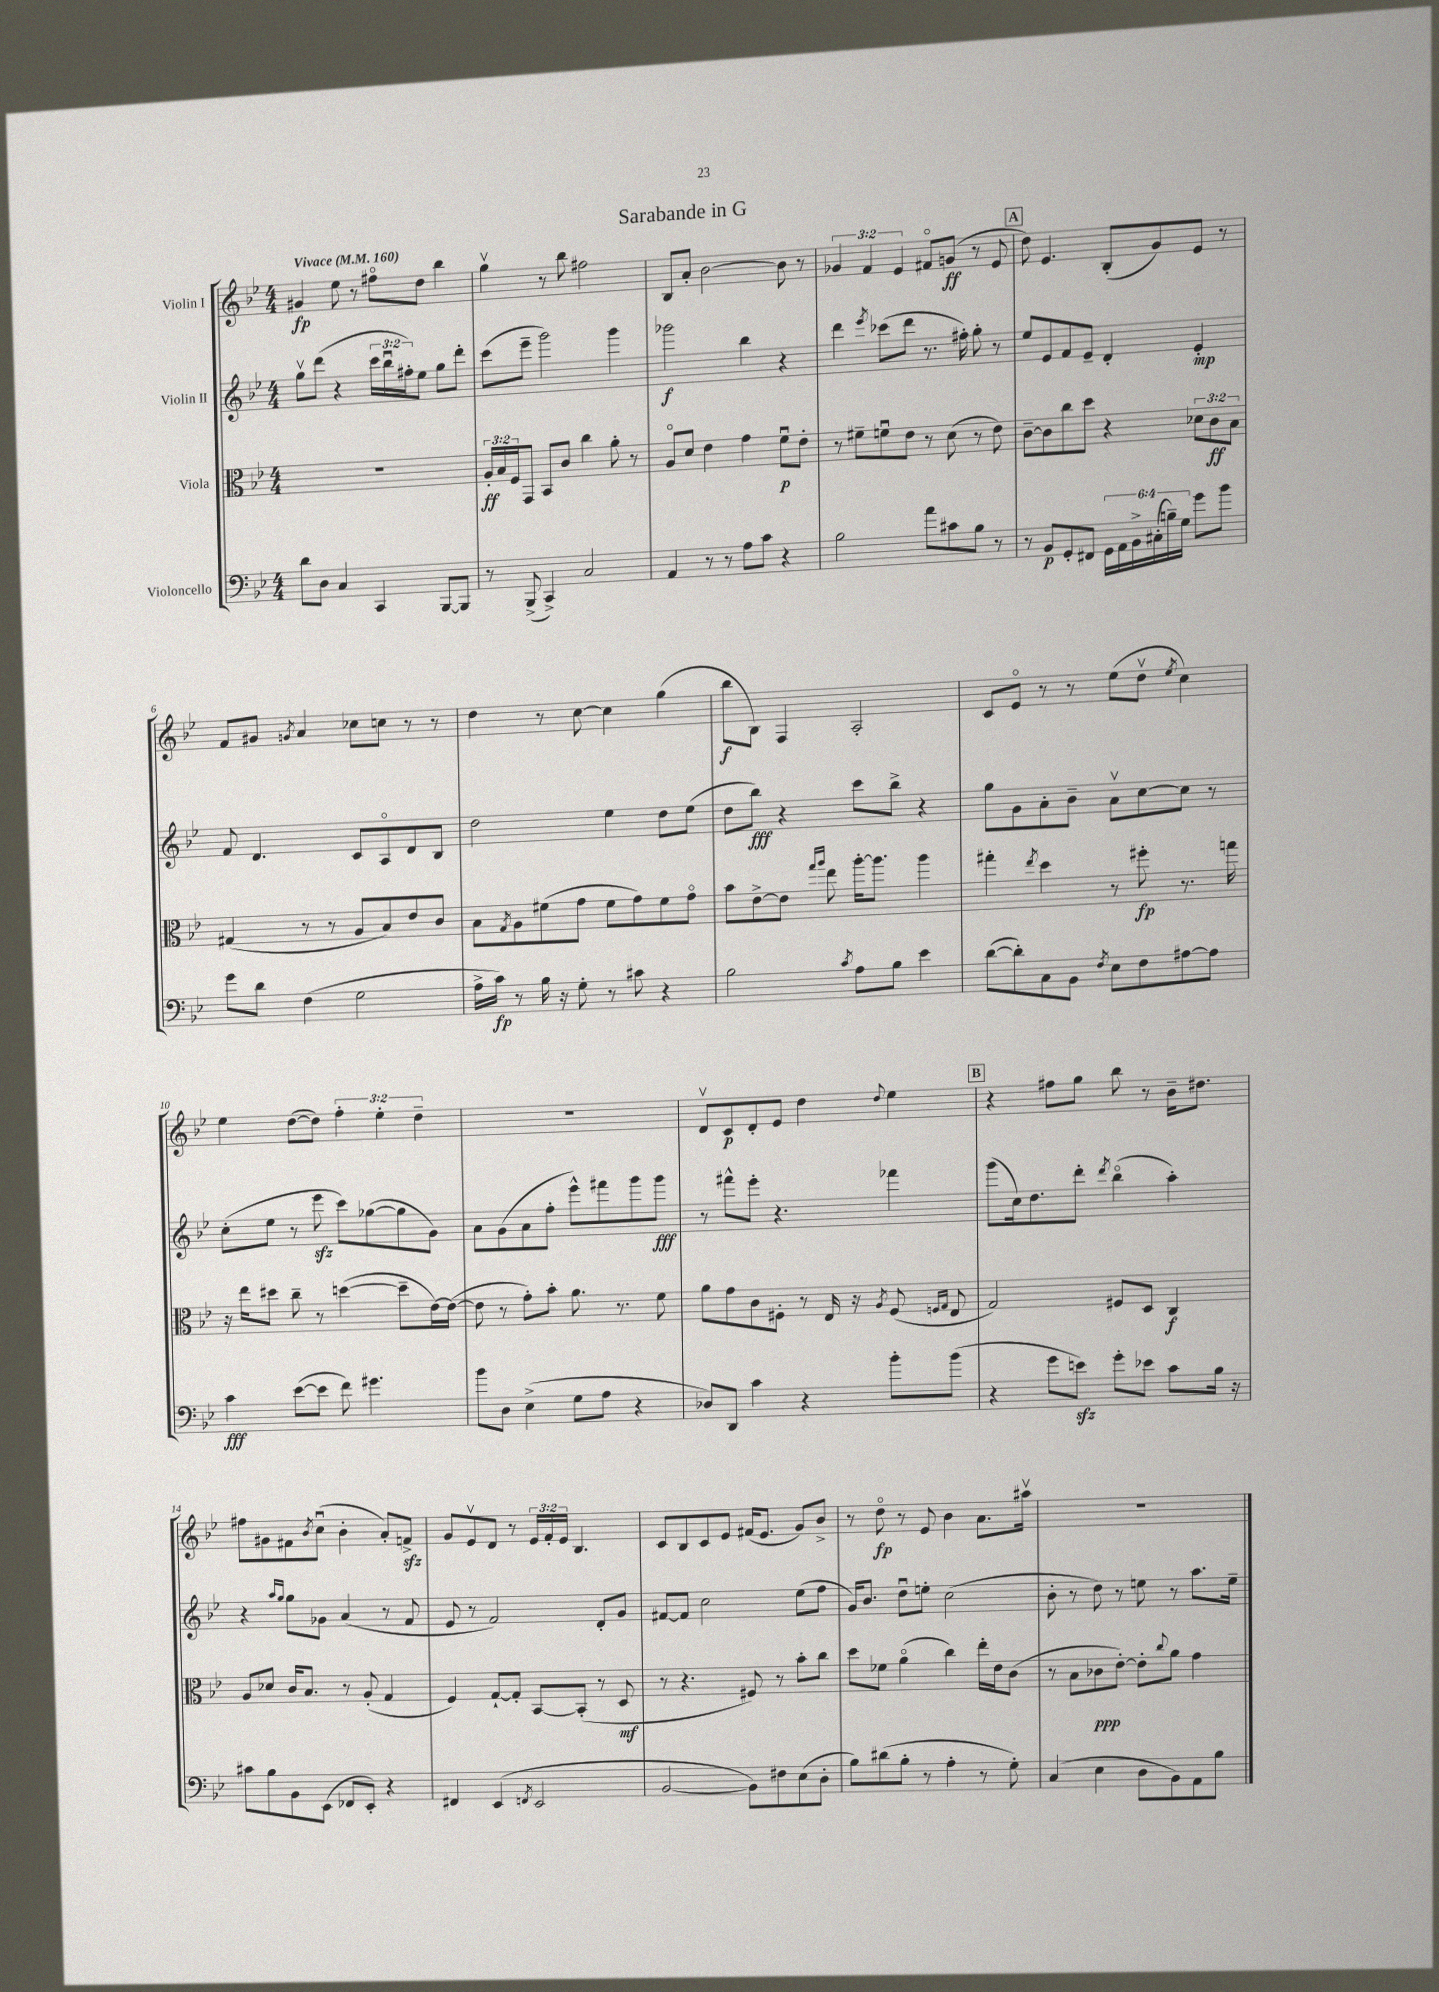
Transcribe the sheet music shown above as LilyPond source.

\header { title = "Sarabande in G" }
<<
\new StaffGroup <<
\new Staff = "s0" \with { instrumentName = "Violin I" } {
    \clef treble \key bes \major \numericTimeSignature \time 4/4 \override Staff.TupletNumber.text = #tuplet-number::calc-fraction-text \tempo "Vivace" 4 = 160
    gis'4\fp ees''8 r8 fis''8\flageolet d''8 bes''4 |
    g''4\upbow r8 bes''8 fis''2 |
    bes8 a'8-. bes'2~ bes'8 r8 |
    \tuplet 3/2 { ges'4 f'4 ees'4 } fis'8\flageolet g'8\ff( r8 ees'8 |
    \mark \markup { \box "A" } d''8) ees'4. bes8-.( g'8) ees'8 r8 |
    f'8 gis'8 \acciaccatura { g'8 } a'4 ces''8 c''8 r8 r8 |
    d''4 r8 c''8~ c''4 g''4( |
    bes''8\f bes8) f4 a2-. |
    c'8 ees'8\flageolet r8 r8 ees''8( d''8\upbow \acciaccatura { ees''8 } c''4) |
    ees''4 d''8~( d''8) \tuplet 3/2 { f''4-. ees''4-. d''4-- } |
    R1 |
    d'8\upbow c'8\p d'8-. ees'8 d''4 \appoggiatura { d''8 } ees''4 |
    \mark \markup { \box "B" } r4 fis''8 g''8 bes''8 r8 bes'16-- dis''8. |
    fis''8 gis'8 fis'8 \acciaccatura { bes'8 } c''8\downbow( bes'4-. a'8-.) f'8->\sfz |
    g'8 ees'8\upbow d'8 r8 \tuplet 3/2 { ees'16 f'16-. ees'16 } bes4. |
    c'8 bes8 c'8 ees'8 fis'16( ees'8. g'8) bes'8-> |
    r8 d''8\flageolet\fp r8 ees'8 bes'4 a'8. ais''16\upbow |
    R1 \bar "|." |
}
\new Staff = "s1" \with { instrumentName = "Violin II" } {
    \clef treble \key bes \major \numericTimeSignature \time 4/4 \override Staff.TupletNumber.text = #tuplet-number::calc-fraction-text
    g''8\upbow d'''8( r4 \tuplet 3/2 { c'''16 bes''16\downbow fis''16-.) } ees''8 g''8 d'''8-. |
    c'''8( ees'''8-- g'''2) g'''4 |
    ges'''2\f bes''4 r4 |
    d'''4 \acciaccatura { ees'''8 } ces'''8( d'''8 r8. fis''16-.) g''8-. r8 |
    \mark \markup { \box "A" } ees''8 ees'8 f'8 ees'8-- d'4-. ees'4-.\mp |
    f'8 d'4. c'8 a8\flageolet d'8 bes8 |
    d''2 ees''4 d''8 ees''8( |
    d''8 bes''8\fff) r4 c'''8 bes''8-> r4 |
    g''8 g'8 a'8-. bes'8-- a'8\upbow c''8~ c''8 r8 |
    c''8-.( ees''8 r8 ees'''8\sfz c'''8) ges''8~( ges''8 g'8) |
    a'8 g'8( a'8 f''8-. ees'''8-^) fis'''8 g'''8 g'''8\fff |
    r8 fis'''8-^ ees'''8-. r4. fes'''4 |
    \mark \markup { \box "B" } g'''8( c''16) d''8. d'''8-. \acciaccatura { d'''8 } bes''4\flageolet( a''4-.) |
    r4 \grace { a''16 g''16 } g''8 ges'8 a'4( r8 f'8 |
    ees'8 r8 f'2) d'8-. g'8 |
    fis'8~ fis'8 c''2 ees''8( f''8 |
    g'16) bes'8. d''8\downbow e''8-. c''2( |
    bes'8-. r8 d''8) r8 e''8 r8 a''8. e''16-- \bar "|." |
}
\new Staff = "s2" \with { instrumentName = "Viola" } {
    \clef alto \key bes \major \numericTimeSignature \time 4/4 \override Staff.TupletNumber.text = #tuplet-number::calc-fraction-text
    R1 |
    \tuplet 3/2 { a16-.\ff bes16 f16 } g,8 bes,8 c'8 c''4 a'8-. r8 |
    a8\flageolet d'8 ees'4 g'4 f'8\downbow\p ees'8-. |
    r8 fis'8-- f'8\downbow ees'8 r8 d'8( r8 ees'8) |
    \mark \markup { \box "A" } c'8~-- c'8 c''8 d''8 r4 \tuplet 3/2 { des'8 c'8\ff bes8 } |
    gis4( r8 r8 a8 bes8) ees'8 c'8 |
    bes8 \acciaccatura { g8 } a8 fis'8( g'8 fis'8 g'8) fis'8 g'8\flageolet |
    bes'8 ees'8~-> ees'8 \grace { g''16 a''16 } ees''8 a''16~-. a''8. a''4 |
    gis''4-. \acciaccatura { ees''8 } d''4 r8 fis''8-.\fp r8. g''16 |
    r16 ees''16 dis''8 c''8-- r8 d''4~( d''8-- ees'16~) ees'16~( |
    ees'8 r8 g'8-.) bes'8-. a'8. r8. f'8 |
    a'8 g'8 c'8 fis8-. r8 ees16 r16 \acciaccatura { a8 } fis8( \grace { f16 g16 } ees8 |
    \mark \markup { \box "B" } g2) fis8 d8 c4\f |
    a8 des'8 c'16 bes8. r8 a8-.( g4 |
    f4) g8~-! g8-. bes,8~ bes,8-.( r8 d8\mf |
    r8 r4. fis8) r8 bes'8-. c''8 |
    d''8 fes'8 a'4\flageolet( c''4) ees''16-. ees'16 c'8( |
    r8 bes8 ces'8\ppp ees'8~-.) ees'8-. \appoggiatura { c''8 } a'8 g'4 \bar "|." |
}
\new Staff = "s3" \with { instrumentName = "Violoncello" } {
    \clef bass \key bes \major \numericTimeSignature \time 4/4 \override Staff.TupletNumber.text = #tuplet-number::calc-fraction-text
    d'8 d8 c4 c,4 bes,,8~ bes,,8 |
    r8 bes,,8->( c,4->) c2 |
    a,4 r8 r8 a8 c'8 r4 |
    bes2 a'8 cis'8 bes8 r8 |
    \mark \markup { \box "A" } r8 bes,8\p g,8-. fis,8 \tuplet 6/4 { g,16 a,16 bes,16-> cis16-.( b16--) g16 } g'8 bes'8 |
    g'8 d'8 f4( g2 |
    a16-> c'16\fp) r8 bes16 r16 g8-. r8 cis'8 r4 |
    bes2 \acciaccatura { c'8 } a8 bes8 ees'4 |
    d'8~( d'8-.) c8 bes,8 \acciaccatura { f8 } ees8 f8 ais8~ ais8 |
    c'4\fff ees'8~( ees'8 f'8) gis'4. |
    bes'8 d8 ees4->( g8 a8 r4 |
    des8) d,8 c'4 r4 bes'8-. bes'8( |
    \mark \markup { \box "B" } r4 g'8 e'8\sfz) g'8-. ees'8 c'8 bes16 r16 |
    cis'8 bes8 bes,8 ees,8( fes,8 ees,8-.) r4 |
    fis,4 ees,4( \acciaccatura { f,8 } ees,2 |
    bes,2~ bes,8) fis8 ees8( d8-. |
    bes8) dis'8( bes8-. r8 a4-. r8 g8-.) |
    c4( ees4 d8 bes,8) a,8 bes8 \bar "|." |
}
>>
>>
